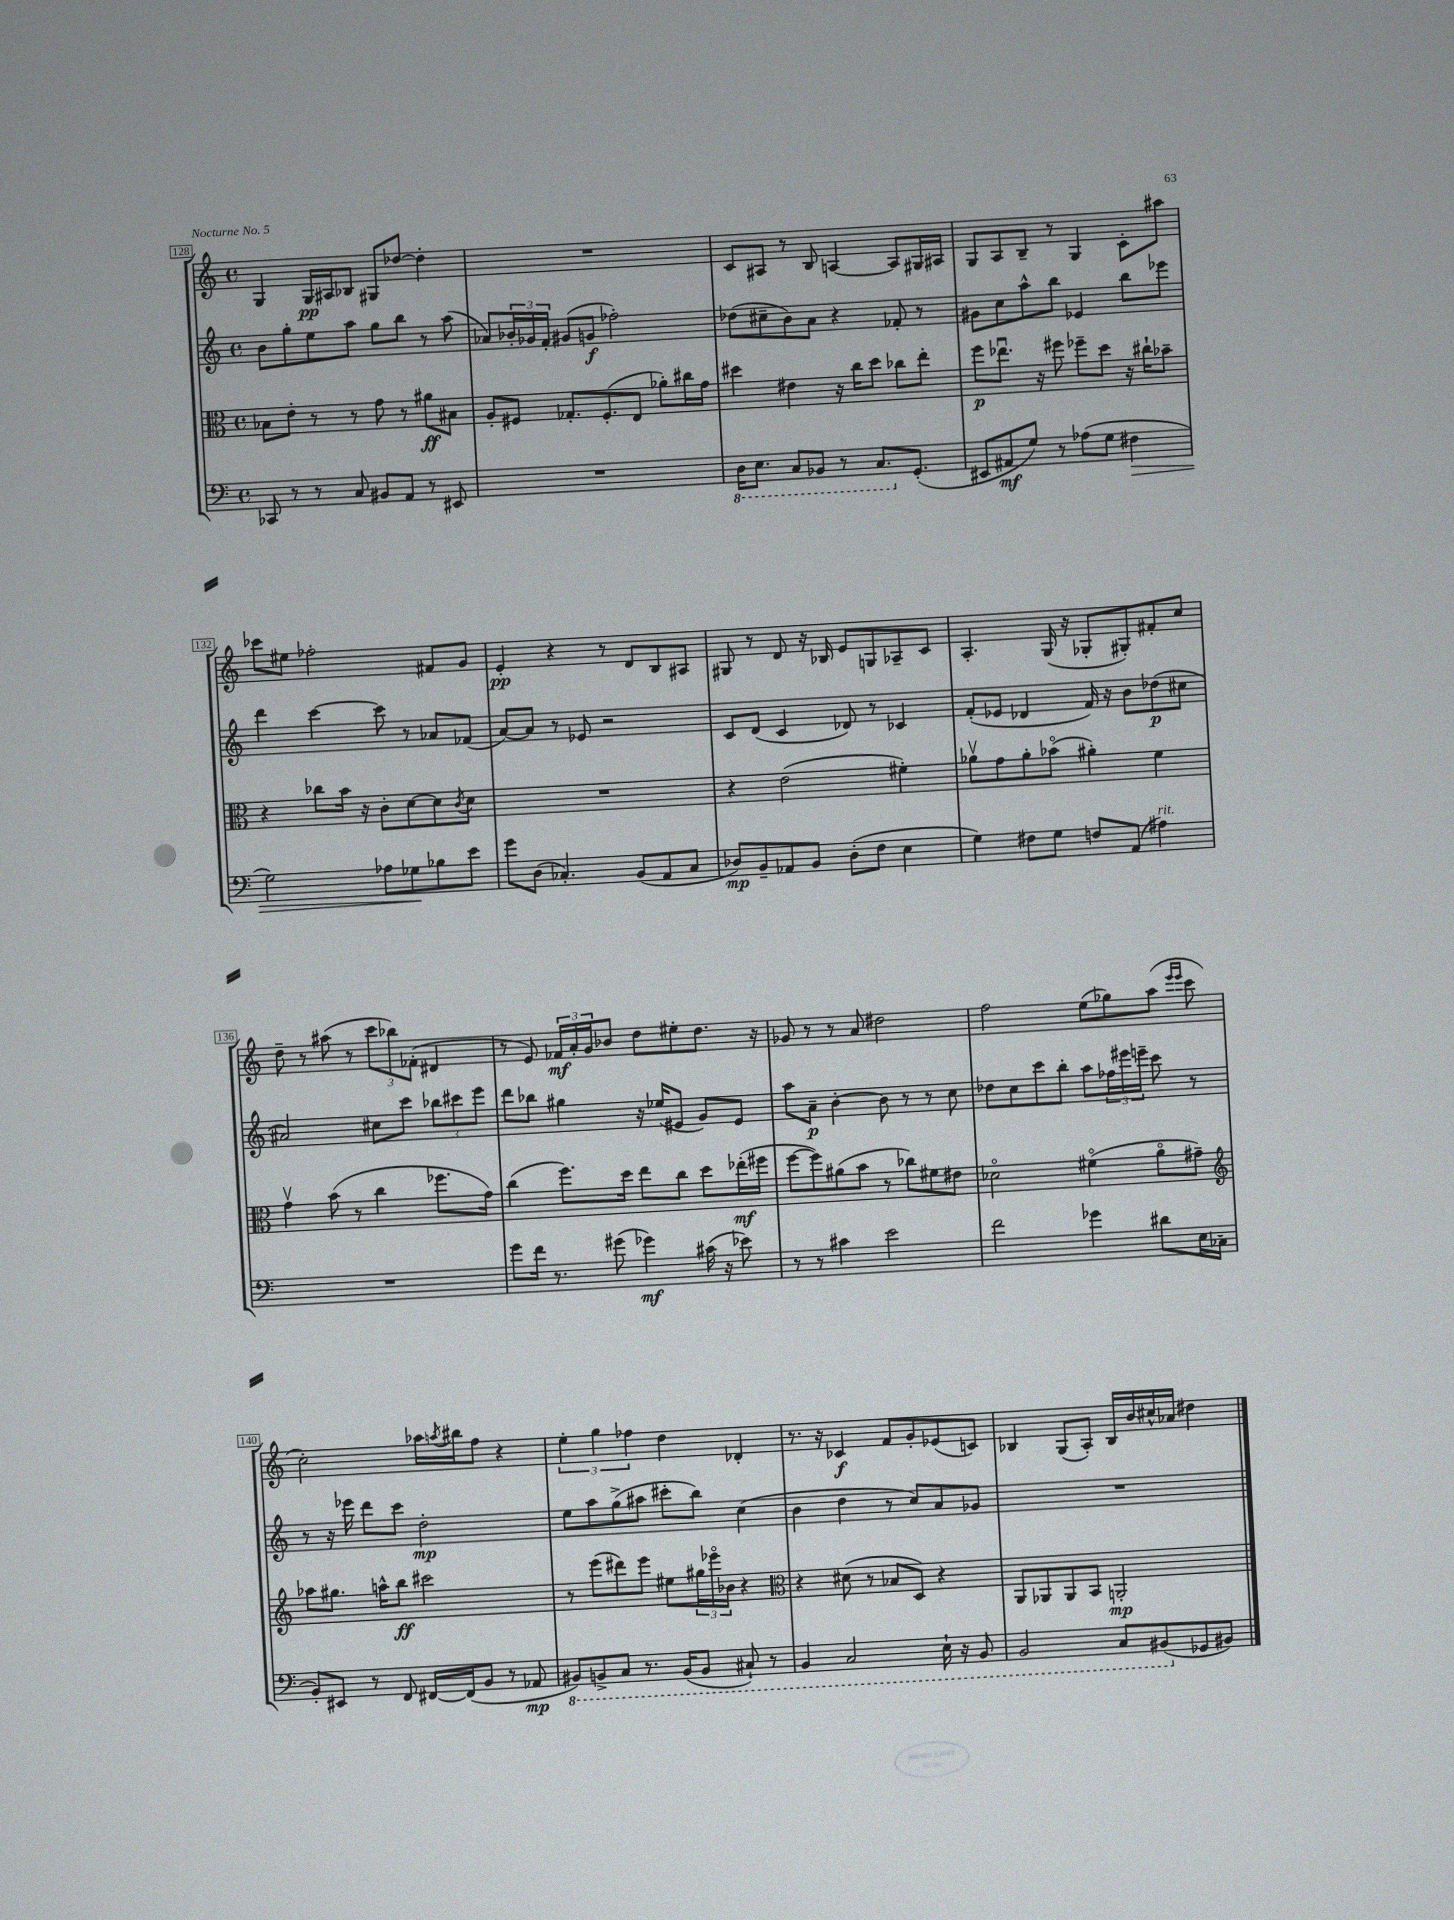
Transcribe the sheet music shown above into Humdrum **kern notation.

**kern	**kern	**kern	**kern
*staff4	*staff3	*staff2	*staff1
*clefF4	*clefC3	*clefG2	*clefG2
*k[]	*k[]	*k[]	*k[]
*M4/4	*M4/4	*M4/4	*M4/4
*met(c)	*met(c)	*met(c)	*met(c)
8CC-	8B-	8b	4G
8r	8e'	8gg'	.
8r	8r	8ee	16G
.	.	.	16A#
8C	8r	8aa	8B-
8BB#	8g	8gg	8G#
8AA	8r	8bb	[8dd-
8r	8a#	8r	4dd-']
8EE#	8B#	(8aa	.
=	=	=	=
1r	8A'	8a-)	1r
.	8F#	24b-'	.
.	.	24g-	.
.	.	24f'	.
.	8.G-'	(8g#	.
.	.	8g	.
.	(8.F#'	.	.
.	.	2ff-')	.
.	8E	.	.
.	8a-')	.	.
.	16cc#	.	.
.	16g	.	.
=	=	=	=
16DD	4dd#	(8dd-	8c
8.EE	.	.	.
.	.	8cc#~	8A#
8CC	4e#	8b)	8r
8BBB-	.	8a	8B
8r	16r	4r	[4A
.	16cc	.	.
8.CC	8dd#	.	.
.	8cc-	8f-'	8A]
(8.GG'	.	.	.
.	8ee'	8r	16G#
.	.	.	16A#
=	=	=	=
8EE#	8ff	8g#	8G
8AA#	8.ee-u	8cc	8A
8G)	.	8aa^^	8B~
.	16r	.	.
8r	8ff#	8bb	8r
(8A-	8ff-~	4e-	4G
8G	8dd	.	.
4F#	16r	8bb	8c'
.	16cc#`	.	.
.	8b-~	8eee-	8aa#
=	=	=	=
2G)	4r	4ddd	8ccc-
.	.	.	8ee#
.	8cc-	[4ccc	2ff-'
.	16b	.	.
.	16r	.	.
8A-	8c'	8ccc]	.
8G-	[8d	8r	.
8B-	8d]	8a-	8f#
.	8qc	.	.
8e	8d	(8f-	8g
=	=	=	=
8g	1r	[8a)	4e'
(8D	.	8a]	.
4.C-')	.	8r	4r
.	.	8e-	.
.	.	2r	8r
(8BB	.	.	8d
8AA	.	.	8B
8C-	.	.	8A#
=	=	=	=
8D-)	4r	8c	8G#
8BB~	.	(8d	8r
8AA-	(2e	4c	8d
8BB	.	.	16r
.	.	.	16B-
(8D-'	.	8d-)	8e
8F	.	8r	8G
4E	4f#')	4c-	8A-~
.	.	.	8c
=	=	=	=
4G)	8a-v	(8f'	4.A'
.	8g	8e-	.
8F#	8a-'	4d-	.
8G	(8b-o	.	(16G
.	.	.	16r
8F	4a#')	16f)	8G-'
.	.	16r	.
(8AA	.	8b	8G#')
4A#)	4f	(8dd-	8f#'
.	.	8cc#	8cc
=	=	=	=
1r	4gv	2a#)	8dd~
.	.	.	8r
.	(8b	.	(8aa#
.	8r	.	8r
.	4cc	8cc#	12ccc
.	.	.	12bb-)
.	.	8ccc	.
.	.	.	(12f-'
.	8.ff-	12bb-	4d#
.	.	12ccc#	.
.	.	12eee	.
.	16g)	.	.
=	=	=	=
8g	(4cc	8ddd	8r
16f	.	8bb-	8e)
8.r	.	.	.
.	8.ff)	4gg#	24f-
.	.	.	24a'
.	.	.	24g
(8g#	.	.	8b-
.	16dd	.	.
4g-)	8ee	16r	8dd
.	.	(16ee-	.
.	8cc	8e#	8ee#'
(16c#	8dd	8g)	8.dd
16r	.	.	.
8e-)	(16ee-'	8e#	.
.	16ff#	.	16r
=	=	=	=
8r	[8ff	8aa	8g-
8r	8ff])	8a~	8r
4c#	(8a#	[4b'	8r
.	8b	.	8a
2e	8r	8b]	2dd#
.	8cc-)	8r	.
.	8f#	8r	.
.	8e#	8cc	.
=	=	=	=
2f	2d-o	8dd-	2ff
.	.	8cc	.
.	.	8ccc	.
.	.	8bb'	.
4g-	(4f#o	8aa	(8ee
.	.	24ff-	8gg-)
.	.	24eee#	.
.	.	24eee~	.
8d#	8ao	8ccc	(8aa
.	.	.	16qqeee
.	.	.	16qqeee
16E	8g#~)	8r	8ccc
(16C-	.	.	.
=	=	=	=
*	*clefG2	*	*
8BB')	8aa-	8r	2cc')
8EE#	8.gg#	16r	.
.	.	16eee-	.
8r	.	8ddd	.
.	16aa^^	.	.
8FF	8bb	8ccc	.
[16FF#	2ccc#	2dd'	16aa-
.	.	.	8qaa
(16FF#]	.	.	16bb#
8BB	.	.	8ff
8r	.	.	4r
8AA-	.	.	.
=	=	=	=
8BBB#)	8r	8ee	6ee'
8BBB^	(8eee	8aa	.
.	.	.	6gg
8CC	8ddd#)	(8gg^	.
.	.	.	6ff-
8.r	8eee	8aa#	.
.	8ee#	8ccc#'	4dd
(16BBB	.	.	.
8BBB	24gg#	8bb)	.
.	24eee-o	.	.
.	24b-	.	.
8CC#`)	4r	(4cc	4d-'
8r	.	.	.
=	=	=	=
*	*clefC3	*	*
4BBB	4r	4b	8.r
.	.	.	16r
2CC	(8d#	4dd	4c-
.	8r	.	.
.	8B-	8r	8f
.	8D)	8cc)	8g'
16EE`	4r	8a	(8e-
16r	.	.	.
8BBB	.	8g-	8c)
=	=	=	=
2BBB	8AA	1r	4B-
.	8AA-	.	.
.	8AA-	.	(8G
.	8BB	.	8A')
8CC	2AA'	.	16B-
.	.	.	16b
(8BBB#	.	.	16cc#^^
.	.	.	16a-
8GG-	.	.	4dd#
8BB#)	.	.	.
==	==	==	==
*-	*-	*-	*-
